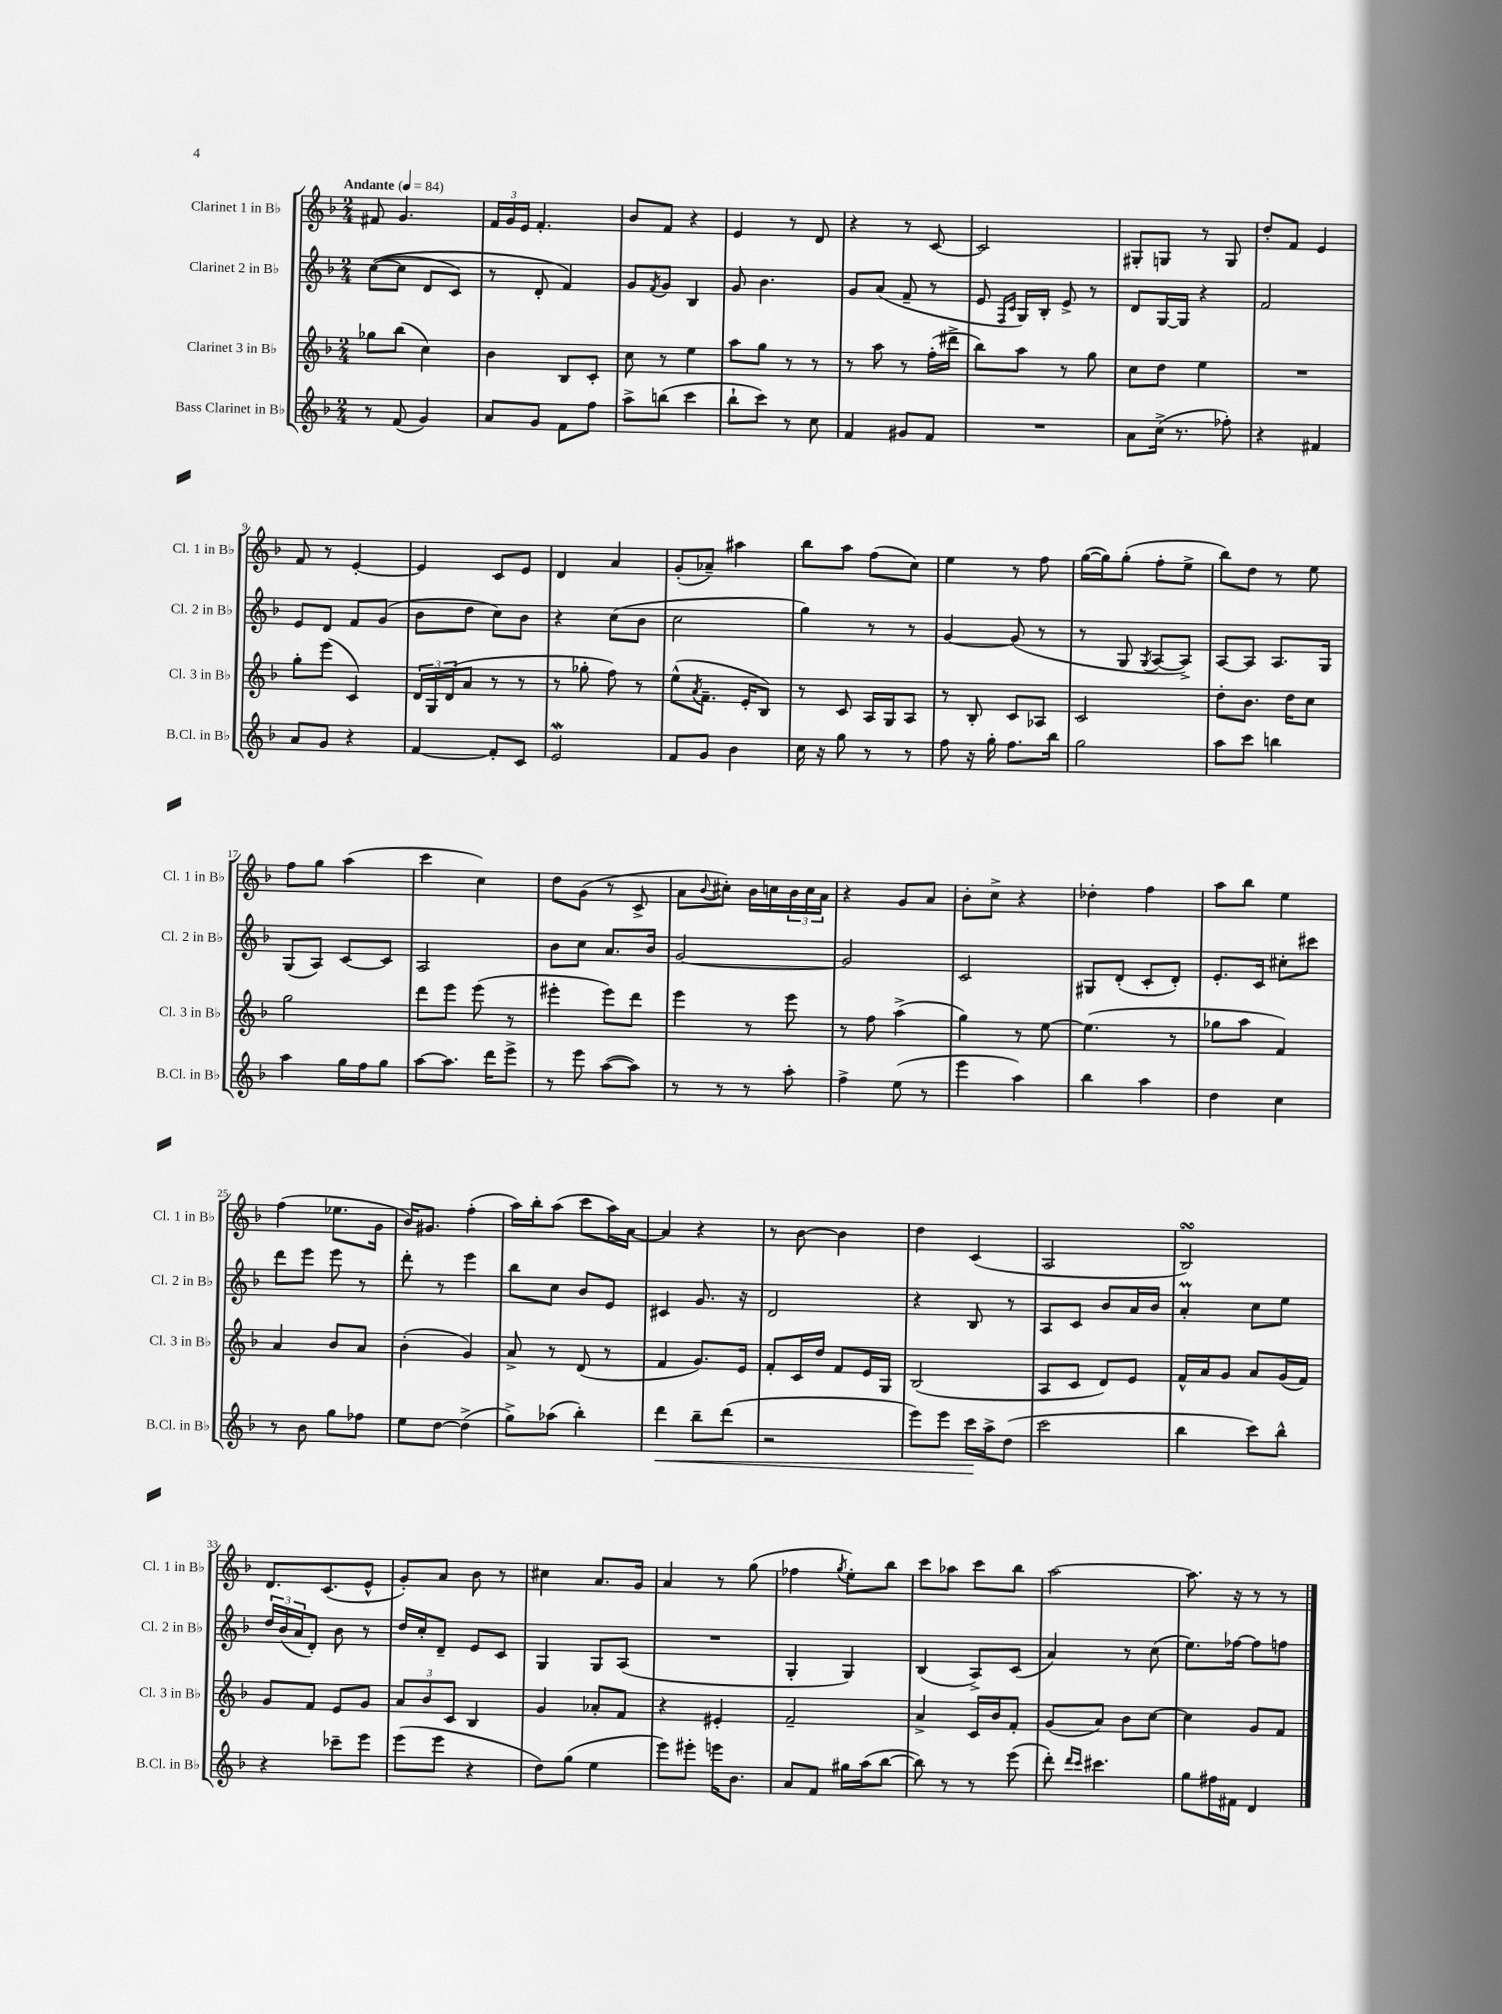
<<
\new StaffGroup <<
\new Staff = "s0" \with { instrumentName = "Clarinet 1 in Bb" shortInstrumentName = "Cl. 1 in Bb" } {
    \clef treble \key f \major \numericTimeSignature \time 2/4 \tempo "Andante" 4 = 84
    fis'8 g'4. |
    \tuplet 3/2 { f'16 g'16 e'16 } f'4.-. |
    bes'8 f'8 r4 |
    e'4 r8 d'8 |
    r4 r8 c'8~ |
    c'2 |
    gis8-. g8 r8 g8 |
    d''8-. f'8 e'4 |
    f'8 r8 e'4~-. |
    e'4 c'8 e'8 |
    d'4 a'4 |
    g'8-.( aes'8--) ais''4 |
    bes''8 a''8 f''8( c''8) |
    e''4 r8 f''8 |
    g''16~( g''16) g''8-.( f''8-. e''8-> |
    bes''8) d''8 r8 e''8 |
    f''8 g''8 a''4( |
    c'''4 c''4) |
    d''8 g'8( r8 c'8-> |
    a'8 \appoggiatura { bes'8 } cis''8-.) bes'16 c''16 \tuplet 3/2 { bes'16 c''16 a'16 } |
    r4 g'8 a'8 |
    bes'8-. c''8-> r4 |
    des''4-. f''4 |
    a''8 bes''8 e''4 |
    f''4( ees''8. g'16 |
    bes'16) gis'8. f''4-.( |
    a''16) bes''16-. a''8( c'''8 a''16) a'16~ |
    a'4 r4 |
    r8 bes'8~ bes'4 |
    d''4 c'4( |
    a2 |
    bes2\turn) |
    d'8. c'8.( e'8-^ |
    g'8-.) a'8 bes'8 r8 |
    cis''4 a'8. g'16 |
    a'4 r8 g''8( |
    fes''4 \acciaccatura { g''8 } e''8-.) bes''8 |
    c'''8 aes''8 c'''8 bes''8 |
    a''2~ |
    a''8. r16 r8 r8 \bar "|." |
}
\new Staff = "s1" \with { instrumentName = "Clarinet 2 in Bb" shortInstrumentName = "Cl. 2 in Bb" } {
    \clef treble \key f \major \numericTimeSignature \time 2/4
    c''8~(\( c''8 d'8 c'8) |
    r8 d'8-. f'4\) |
    g'8 \acciaccatura { f'8 } g'8 bes4 |
    g'8 bes'4. |
    g'8 a'8( f'8-- r8 |
    e'8 \grace { f16 c'16 } g16) bes16-. e'8-> r8 |
    d'8 g16~ g16 r4 |
    f'2 |
    e'8 d'8 f'8 g'8( |
    bes'8 d''8 c''8) bes'8 |
    r4 c''8( bes'8 |
    c''2 |
    g''4) r8 r8 |
    g'4~ g'8( r8 |
    r8 g8 \acciaccatura { g8 } a8~ a8->) |
    a8~ a8 a8. g16 |
    g8( a8) c'8~ c'8 |
    a2 |
    bes'8 c''8 a'8. bes'16 |
    g'2~ |
    g'2 |
    c'2 |
    gis8 d'8-.( c'8-. d'8-.) |
    e'8.-. c'16 cis''8-. cis'''8 |
    d'''8 e'''8 e'''8 r8 |
    d'''8-. r8 e'''4 |
    bes''8 c''8 bes'8 e'8 |
    cis'4 g'8. r16 |
    d'2 |
    r4 bes8 r8 |
    a8 c'8 bes'8 a'16 bes'16 |
    a'4-.\prall c''8 e''8 |
    \tuplet 3/2 { d''16 bes'16( a'16 } d'8-.) bes'8 r8 |
    d''16 c''16-. d'8-- e'8 c'8 |
    g4 g8 a8( |
    R2 |
    g4-. g4) |
    bes4( a8->) c'8( |
    a'4) r8 c''8( |
    e''8.) fes''16~ fes''8 f''8 \bar "|." |
}
\new Staff = "s2" \with { instrumentName = "Clarinet 3 in Bb" shortInstrumentName = "Cl. 3 in Bb" } {
    \clef treble \key f \major \numericTimeSignature \time 2/4
    ges''8 bes''8( c''4) |
    bes'4 bes8 c'8-. |
    c''8 r8 e''4 |
    a''8 g''8 r8 r8 |
    r8 a''8 r8 f''16-.( dis'''16-> |
    bes''8) a''8 r8 g''8 |
    c''8 d''8 e''4 |
    R2 |
    g''8-. e'''8( c'4) |
    \tuplet 3/2 { d'16 g16 d'16( } a'8 r8 r8 |
    r8 ges''8-. f''8) r8 |
    e''8-^( \acciaccatura { a'8 } f'8.-- e'16-. bes8) |
    r8 c'8 a16 g16 a8 |
    r8 bes8-. c'8 aes8 |
    c'2 |
    d''8-. bes'8. d''16 c''8 |
    g''2 |
    d'''8 e'''8 e'''8( r8 |
    eis'''4-. eis'''8) d'''8 |
    e'''4 r8 e'''8 |
    r8 f''8 a''4->( |
    g''4) r8 e''8~ |
    e''4.( r8 |
    ges''8 a''8 f'4) |
    a'4 bes'8 a'8 |
    bes'4-.( g'4) |
    a'8-> r8 d'8( r8 |
    f'4 g'8.) e'16 |
    f'8-. c'16 d''16 f'8 e'16 g16 |
    bes2( |
    a8 c'8 d'8) e'8 |
    f'16-^ a'16 g'8 a'8 g'16( f'16) |
    g'8 f'8 e'8 g'8 |
    \tuplet 3/2 { a'8 bes'8 c'8 } bes4 |
    g'4 aes'8-. f'8 |
    r4 eis'4-. |
    f'2-- |
    a'4-> c'16 bes'16 f'8-. |
    g'8( a'8) bes'8 c''8~ |
    c''4 g'8 f'8 \bar "|." |
}
\new Staff = "s3" \with { instrumentName = "Bass Clarinet in Bb" shortInstrumentName = "B.Cl. in Bb" } {
    \clef treble \key f \major \numericTimeSignature \time 2/4
    r8 f'8( g'4) |
    a'8 g'8 f'8 f''8 |
    a''8-> b''8( c'''4 |
    bes''8-! c'''8) r8 c''8 |
    f'4 gis'8 f'8 |
    R2 |
    a'8 c''16->( r8. fes''8-.) |
    r4 fis'4 |
    a'8 g'8 r4 |
    f'4~ f'8-. c'8 |
    e'2\mordent |
    f'8 g'8 bes'4 |
    c''16 r16 g''8 r8 r8 |
    f''8 r16 g''16-. f''8. bes''16 |
    g''2 |
    a''8 c'''8 b''4 |
    a''4 g''16 f''16 g''8 |
    a''8~ a''8. d'''16 e'''8-> |
    r8 e'''8 a''8~( a''8) |
    r8 r8 r8 a''8-. |
    f''4-> e''8( r8 |
    e'''4 a''4) |
    bes''4 a''4 |
    d''4 c''4 |
    r8 bes'8 g''8 fes''8 |
    e''8 d''8~ d''4->( |
    g''8->) aes''8( bes''4-.) |
    d'''4\< bes''8-- d'''8( |
    r2 |
    e'''8) e'''8 c'''16\! a''16-> d''8( |
    c'''2 |
    bes''4 c'''8) bes''8-^ |
    r4 ces'''8-- e'''8 |
    e'''8( e'''8 r4 |
    d''8) g''8( e''4 |
    e'''8) eis'''8-. e'''16 bes'8. |
    a'8 f'8 gis''16 a''16( bes''8~ |
    bes''8) r8 r8 e'''8( |
    d'''8-.) \grace { d'''16 c'''16 } cis'''4. |
    g''8 fis''16 fis'16 d'4 \bar "|." |
}
>>
>>
